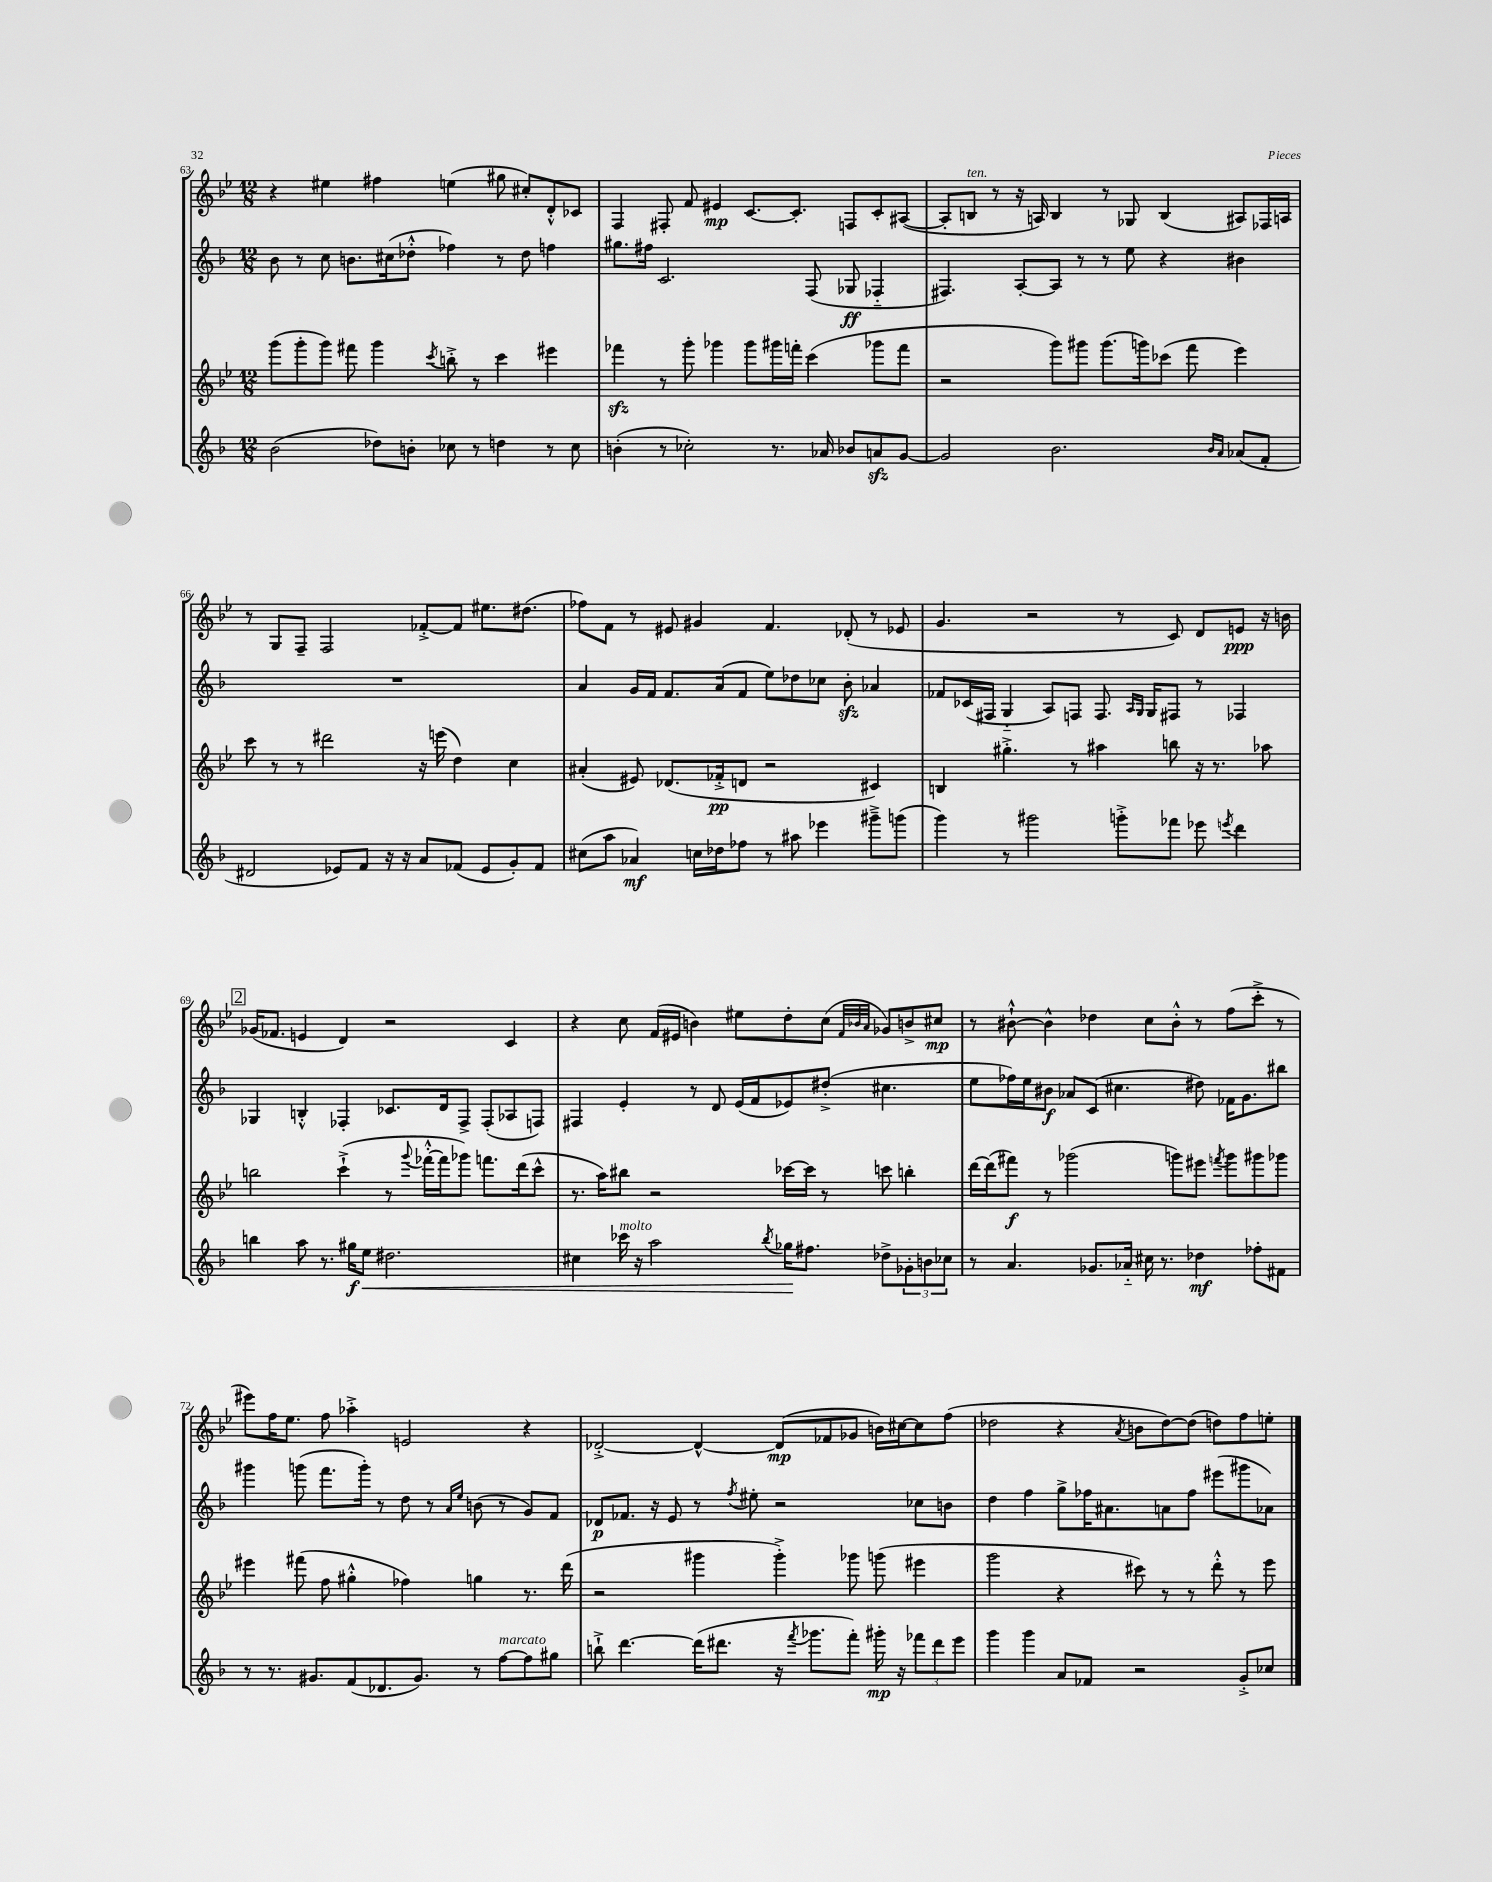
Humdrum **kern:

**kern	**dynam	**kern	**dynam	**kern	**dynam	**kern	**dynam
*part4	*part4	*part3	*part3	*part2	*part2	*part1	*part1
*staff4	*staff4	*staff3	*staff3	*staff2	*staff2	*staff1	*staff1
*clefG2	*	*clefG2	*	*clefG2	*	*clefG2	*
*k[b-]	*	*k[b-e-]	*	*k[b-]	*	*k[b-e-]	*
*M12/8	*	*M12/8	*	*M12/8	*	*M12/8	*
=63	=63	=63	=63	=63	=63	=63	=63
(2b-\	.	(8ggg\L	.	8b-\	.	4r	.
.	.	8ggg'\	.	8r	.	.	.
.	.	8ggg\J)	.	8cc\	.	4ee#X\	.
.	.	8fff#X\	.	8.bn\L	.	.	.
8dd-X\L)	.	4ggg\	.	.	.	4ff#X\	.
.	.	.	.	(16cc#X\k	.	.	.
8bn'\J	.	.	.	8dd-X'^^\J	.	.	.
.	.	8qccc/	.	.	.	.	.
8cc-X\	.	8bbn'^\	.	4ff-X\)	.	(4een\	.
8r	.	8r	.	.	.	.	.
4ddn\	.	4ccc\	.	8r	.	8gg#X\	.
.	.	.	.	8dd-\	.	8cc#X'/L)	.
8r	.	4eee#X\	.	4ffn\	.	8d'^^/	.
8cc-\	.	.	.	.	.	8c-X/J	.
=64	=64	=64	=64	=64	=64	=64	=64
(4bn'\	.	4fff-Xzz\	.	8.gg#X\L	.	4F/	.
.	.	.	.	16ff#X\Jk	.	.	.
8r	.	8r	.	2.c/	.	8F#X'/	.
2cc-X'\)	.	8ggg'\	.	.	.	8f/	.
.	.	4ggg-X\	.	.	.	4e#X/	mp
.	.	8ggg-\L	.	.	.	[8.c/L	.
8.r	.	16ggg#X\L	.	.	.	.	.
.	.	16fffn'\JJ	.	.	.	8.c'/J]	.
.	.	(4ccc\	.	(8F/	.	.	.
16a-X/	.	.	.	.	.	.	.
8b-X/L	.	.	.	8G-X/	ff	8Fn/L	.
8anzz/	.	8ggg-X\L	.	4F-X/	.	8c'/	.
[8g/J	.	8fff\J	.	.	.	([8A#X/J	.
=65	=65	=65	=65	=65	=65	=65	=65
2g/]	.	2r	.	4.F#X/)	.	8A#'/L]	.
!	!	!	!	!	!	!LO:TX:a:i:t=ten.	!
.	.	.	.	.	.	8Bn/J	.
.	.	.	.	.	.	8r	.
.	.	.	.	[8A'/L	.	16r	.
.	.	.	.	.	.	16An/)	.
2.b-\	.	8ggg\L)	.	8A/J]	.	4B/	.
.	.	8ggg#X\J	.	8r	.	.	.
.	.	(8.ggg#\L	.	8r	.	8r	.
.	.	.	.	8ee\	.	8G-X/	.
.	.	16gggn\k)	.	.	.	.	.
.	.	(8ccc-X\J	.	4r	.	(4B/	.
.	.	8fff\	.	.	.	.	.
16qqb-/LL	.	.	.	.	.	.	.
16qqa/JJ	.	.	.	.	.	.	.
(8a-X/L	.	4eee-\)	.	4b#X\	.	8A#X/L)	.
8f'/J	.	.	.	.	.	16F-X/L	.
.	.	.	.	.	.	16An/JJ	.
!!LO:LB:g=z
=66	=66	=66	=66	=66	=66	=66	=66
2d#X/	.	8ccc\	.	1.r	.	8r	.
.	.	8r	.	.	.	8G/L	.
.	.	8r	.	.	.	8F~/J	.
.	.	2ddd#X\	.	.	.	2F/	.
8e-X/L)	.	.	.	.	.	.	.
8f/J	.	.	.	.	.	.	.
16r	.	.	.	.	.	.	.
16r	.	.	.	.	.	.	.
8a/L	.	16r	.	.	.	[8f-X'^/L	.
.	.	(16eeen\	.	.	.	.	.
(8f-X/J	.	4dd\)	.	.	.	8f-/J]	.
8e-/L	.	.	.	.	.	8.ee#X\L	.
8g'/)	.	4cc\	.	.	.	.	.
.	.	.	.	.	.	(8.dd#X\J	.
8f-/J	.	.	.	.	.	.	.
=67	=67	=67	=67	=67	=67	=67	=67
(8cc#X\L	.	(4a#X'/	.	4a/	.	8ff-X\L)	.
8aa\J	.	.	.	.	.	8f\J	.
4a-X/)	mf	8e#X/)	.	16g/LL	.	8r	.
.	.	.	.	16f/JJ	.	.	.
.	.	(8.d-X/L	.	8.f/L	.	8e#X/	.
16ccn\LL	.	.	.	.	.	4g#X/	.
16dd-X\J	.	16f-X'^/k	pp	(16a/k	.	.	.
8ff-X\J	.	8dn/J	.	8f/J	.	.	.
8r	.	2r	.	8ee\L)	.	4.f/	.
8aa#X\	.	.	.	8dd-X\	.	.	.
4eee-X\	.	.	.	8cc-X\J	.	.	.
.	.	.	.	8b-zz'\	.	(8d-X'/	.
8ggg#X~^\L	.	4c#X/)	.	4a-X/	.	8r	.
(8gggn\J	.	.	.	.	.	8e-X/	.
=68	=68	=68	=68	=68	=68	=68	=68
4ggg\)	.	4Bn/	.	8f-X/L	.	4.g/	.
.	.	.	.	(16c-X/L	.	.	.
.	.	.	.	16F#X/JJ	.	.	.
8r	.	4.gg#X'^\	.	4G/	.	.	.
2ggg#X\	.	.	.	.	.	2r	.
.	.	.	.	8A/L)	.	.	.
.	.	8r	.	8Fn/J	.	.	.
.	.	4aa#X\	.	8.F/	.	.	.
8gggn'^\L	.	.	.	.	.	8r	.
.	.	.	.	16qqA/LL	.	.	.
.	.	.	.	16qqG/JJ	.	.	.
.	.	.	.	16G/KL	.	.	.
8fff-X\J	.	8bbn\	.	8F#X/J	.	8c/)	.
8eee-X\	.	16r	.	8r	.	8d/L	.
.	.	8.r	.	.	.	.	.
8qeeen/	.	.	.	.	.	.	.
4ddd\	.	.	.	4F-X/	.	8en/J	ppp
.	.	8aa-X\	.	.	.	16r	.
.	.	.	.	.	.	16bn\	.
!!LO:LB:g=z
!!LO:REH:place=s1:t=2
=69	=69	=69	=69	=69	=69	=69	=69
4bbn\	.	2bbn\	.	4G-X/	.	(16g-X/KL	.
.	.	.	.	.	.	8.f-X/J	.
8aa\	.	.	.	4Bn'^^/	.	4en/	.
8.r	.	.	.	.	.	.	.
.	.	(4ccc`^\	.	4F-X'/	.	4d/)	.
16gg#X\KL	f	.	.	.	.	.	.
!	!LO:HP:b	!	!	!	!	!	!
8ee\J	<	.	.	.	.	.	.
2.dd#X\	.	8r	.	8.c-X/L	.	2r	.
.	.	8qqggg/	.	.	.	.	.
.	.	[16fff-X'^^\LL	.	.	.	.	.
.	.	16fff-\J]	.	16d/k	.	.	.
.	.	8ggg-X\J)	.	8F-^/J	.	.	.
.	.	8.fffn\L	.	(8F-'/L	.	.	.
.	.	.	.	8A-X/	.	4c/	.
.	.	(16ddd\k	.	.	.	.	.
.	.	8ccc^^\J	.	8Fn/J)	.	.	.
=70	=70	=70	=70	=70	=70	=70	=70
4cc#X\	.	8.r	.	4F#X/	.	4r	.
.	.	16aa\KL)	.	.	.	.	.
!LO:TX:a:i:t=molto	!	!	!	!	!	!	!
16ccc-X\	.	8bb#X\J	.	4e'/	.	8cc\	.
16r	.	.	.	.	.	.	.
2aa\	.	2r	.	.	.	(16f/LL	.
.	.	.	.	.	.	16e#X/JJ	.
.	.	.	.	8r	.	4bn\)	.
.	.	.	.	8d/	.	.	.
.	.	.	.	(16e/LL	.	8ee#X\L	.
.	.	.	.	16f/J	.	.	.
8qbb-/	.	.	.	.	.	.	.
16gg-X\KL	.	[16ccc-X\LL	.	8e-X/)	.	8dd'\	.
8.ff#X\J	[	16ccc-\JJ]	.	.	.	.	.
.	.	8r	.	(8dd#X'^/J	.	(8cc\J	.
.	.	.	.	.	.	32qqf/LLL	.
.	.	.	.	.	.	32qqb-X/	.
.	.	.	.	.	.	32qqa/JJJ	.
8dd-X^\L	.	8cccn\	.	4.cc#X\	.	8g-X/L)	.
12g-X'\	.	4bbn'\	.	.	.	8bn^/	.
12bn\	.	.	.	.	.	.	.
.	.	.	.	.	.	8cc#X/J	mp
12cc-X\J	.	.	.	.	.	.	.
=71	=71	=71	=71	=71	=71	=71	=71
8r	.	[16ddd\LL	.	8ee\L	.	8r	.
.	.	(16ddd\J]	.	.	.	.	.
4.a/	.	8fff#X\J)	f	16ff-X\L)	.	[8b#X`^^\	.
.	.	.	.	16ee\J	.	.	.
.	.	8r	.	8b#X\J	f	4b#^^\]	.
.	.	(2ggg-X\	.	8a-X/L	.	.	.
8.g-X/L	.	.	.	(8c/J	.	4dd-X\	.
.	.	.	.	4.cc#X\	.	.	.
16a-X/Jk	.	.	.	.	.	.	.
16cc#X\	.	.	.	.	.	8cc\L	.
8.r	.	.	.	.	.	.	.
.	.	8gggn\L)	.	.	.	8b#'^^\J	.
4dd-X\	mf	8eee#X\J	.	8dd#X\)	.	8r	.
.	.	8qfffn/	.	.	.	.	.
.	.	8ggg\L	.	16f-X\KL	.	(8ff\L	.
.	.	.	.	8.g\	.	.	.
8ff-X'\L	.	8ggg#X\	.	.	.	8ccc'^\J	.
8f#X\J	.	8ggg-X\J	.	8bb#X\J	.	8r	.
!!LO:LB:g=z
=72	=72	=72	=72	=72	=72	=72	=72
8r	.	4eee#X\	.	4ggg#X\	.	8eee#X\L)	.
8.r	.	.	.	.	.	16ff\K	.
.	.	.	.	.	.	8.ee-\J	.
.	.	(8fff#X\	.	(8gggn\	.	.	.
8.g#X/L	.	.	.	.	.	.	.
.	.	8ff\	.	8.fff\L	.	8ff\	.
(8f/	.	4gg#X'^^\	.	.	.	4aa-X'^\	.
.	.	.	.	16ggg'\Jk)	.	.	.
8.d-X/	.	.	.	8r	.	.	.
.	.	4ff-X\)	.	8dd\	.	2en/	.
8.g#/J)	.	.	.	.	.	.	.
.	.	.	.	8r	.	.	.
.	.	.	.	16qqa/LL	.	.	.
.	.	.	.	16qqee/JJ	.	.	.
8r	.	4ggn\	.	(8bn\	.	.	.
!LO:TX:a:i:t=marcato	!	!	!	!	!	!	!
[8ff\L	.	.	.	8r	.	.	.
8ff\]	.	8.r	.	8g/L)	.	4r	.
8gg#X\J	.	.	.	8f/J	.	.	.
.	.	(16ddd\	.	.	.	.	.
=73	=73	=73	=73	=73	=73	=73	=73
8bbn`^\	.	2r	.	8d-X/L	p	[2d-X'^/	.
[4.ddd\	.	.	.	8.f-X/J	.	.	.
.	.	.	.	16r	.	.	.
.	.	.	.	8e/	.	.	.
(16ddd\KL]	.	4ggg#X\	.	8r	.	4d-^^/_	.
8.ddd#X\J	.	.	.	.	.	.	.
.	.	.	.	8qff/	.	.	.
.	.	.	.	8ee#X'\	.	.	.
16r	.	4ggg#'^\)	.	2r	.	(8d-/L]	mp
8qfff/	.	.	.	.	.	.	.
8.ggg-X\L	.	.	.	.	.	.	.
.	.	.	.	.	.	8f-X/	.
8fff'\J)	.	8ggg-X\	.	.	.	8g-X/J	.
16ggg#X'\	mp	(8gggn\	.	.	.	16bn\LL)	.
16r	.	.	.	.	.	[16cc#X\J	.
12fff-X\L	.	4eee#X\	.	8cc-X\L	.	8cc#\]	.
12ddd#\	.	.	.	.	.	.	.
.	.	.	.	8bn\J	.	(8ff\J	.
12eee\J	.	.	.	.	.	.	.
=74	=74	=74	=74	=74	=74	=74	=74
4ggg\	.	2ggg\	.	4dd\	.	2dd-X\	.
4ggg\	.	.	.	4ff\	.	.	.
8a/L	.	4r	.	8gg^\L	.	4r	.
8f-X/J	.	.	.	16ff-X\K	.	.	.
.	.	.	.	8.a#X\	.	.	.
.	.	.	.	.	.	8qa/	.
2r	.	8ccc#X\)	.	.	.	8bn\L	.
.	.	8r	.	8an\	.	[8dd-\)	.
.	.	8r	.	8ff-\J	.	(8dd-\J]	.
.	.	8ddd'^^\	.	(8eee#X\L	.	8ddn\L)	.
8g'^/L	.	8r	.	8ggg#X\	.	8ff\	.
8cc-X/J	.	8eee-\	.	8a-X\J)	.	8een'\J	.
==	==	==	==	==	==	==	==
*-	*-	*-	*-	*-	*-	*-	*-
